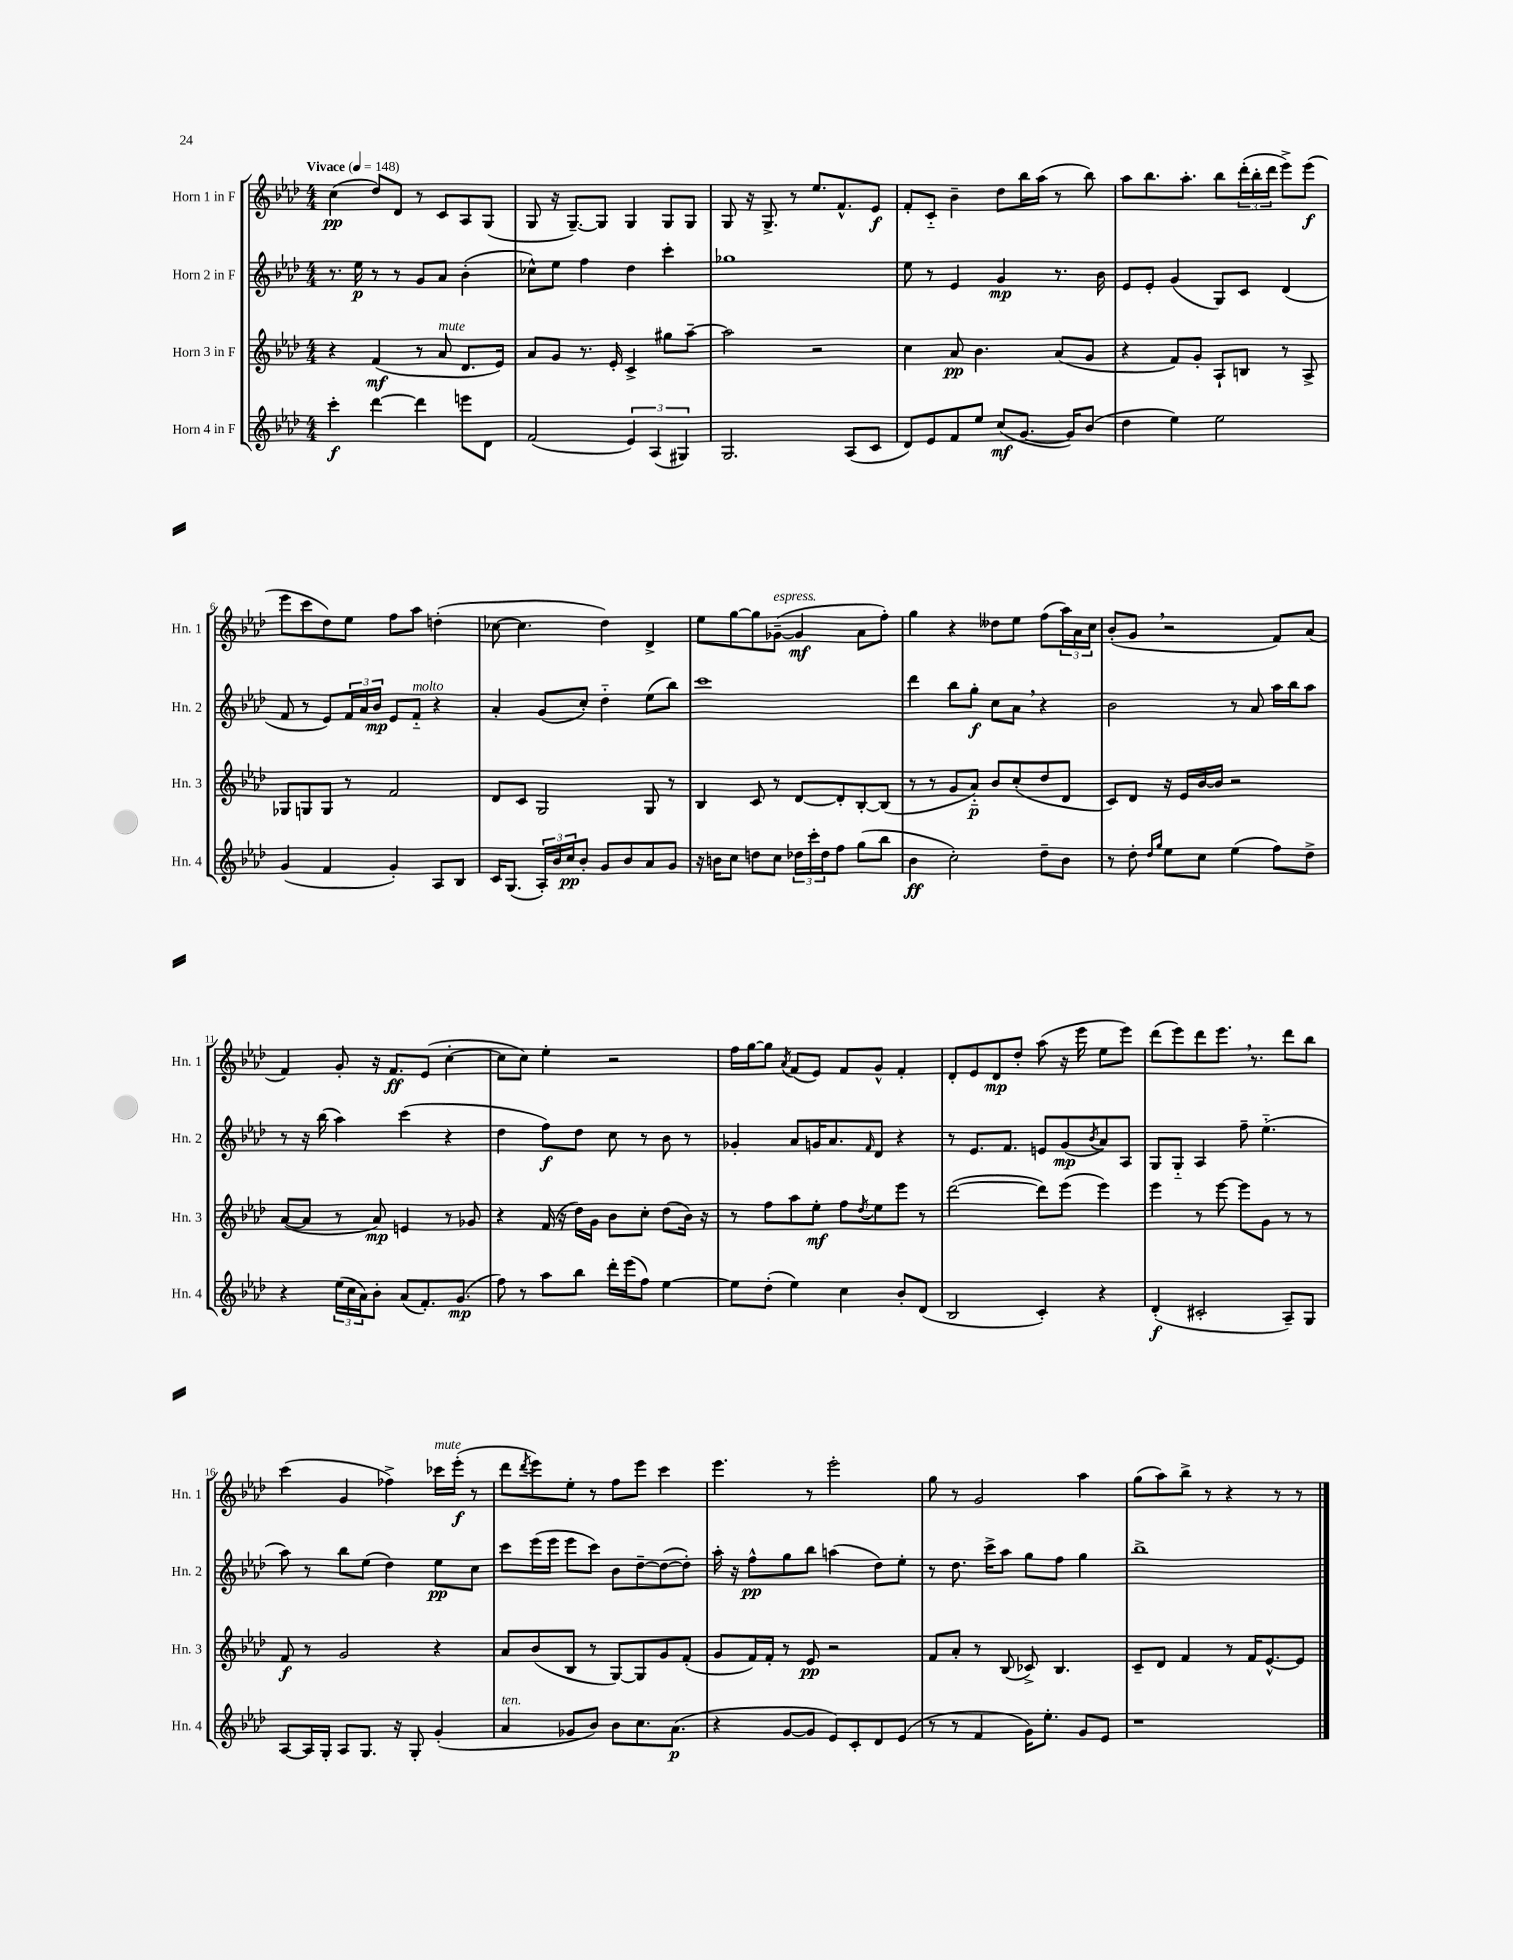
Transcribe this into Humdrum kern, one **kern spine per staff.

**kern	**dynam	**kern	**dynam	**kern	**dynam	**kern	**dynam
*part4	*part4	*part3	*part3	*part2	*part2	*part1	*part1
*staff4	*staff4	*staff3	*staff3	*staff2	*staff2	*staff1	*staff1
*I"Horn 4 in F	*	*I"Horn 3 in F	*	*I"Horn 2 in F	*	*I"Horn 1 in F	*
*I'Hn. 4	*	*I'Hn. 3	*	*I'Hn. 2	*	*I'Hn. 1	*
*clefG2	*	*clefG2	*	*clefG2	*	*clefG2	*
*k[b-e-a-d-]	*	*k[b-e-a-d-]	*	*k[b-e-a-d-]	*	*k[b-e-a-d-]	*
*M4/4	*	*M4/4	*	*M4/4	*	*M4/4	*
*MM148	*	*MM148	*	*MM148	*	*MM148	*
=1	=1	=1	=1	=1	=1	=1	=1
!	!	!	!	!	!	!LO:TX:a:B:t=Vivace	!
4ccc'\	f	4r	.	8.r	.	(4cc\	pp
.	.	.	.	16ee-\	p	.	.
[4ddd-\	.	(4f/	mf	8r	.	8dd-/L)	.
.	.	.	.	8r	.	8d-/J	.
4ddd-\]	.	8r	.	8g/L	.	8r	.
!	!	!LO:TX:a:i:t=mute	!	!	!	!	!
.	.	8a-/	.	8a-/J	.	8c/L	.
8eeen\L	.	8.d-/L	.	(4b-'\	.	8A-/	.
8d-\J	.	.	.	.	.	(8G/J	.
.	.	16e-/Jk)	.	.	.	.	.
=2	=2	=2	=2	=2	=2	=2	=2
(2f/	.	8a-/L	.	8cc-X^^\L)	.	8G/	.
.	.	8g/J	.	8ee-\J	.	16r	.
.	.	.	.	.	.	[8.G~/L)	.
.	.	8.r	.	4ff\	.	.	.
.	.	.	.	.	.	8G/J]	.
.	.	16e-'/	.	.	.	.	.
6e-/)	.	4c^/	.	4dd-\	.	4G/	.
(6A-/	.	.	.	.	.	.	.
.	.	8gg#X\L	.	4ccc'\	.	8G/L	.
6G#X/)	.	.	.	.	.	.	.
.	.	[8aa-~\J	.	.	.	8G/J	.
=3	=3	=3	=3	=3	=3	=3	=3
2.G/	.	2aa-\]	.	1gg-X	.	8G/	.
.	.	.	.	.	.	16r	.
.	.	.	.	.	.	8.G^/	.
.	.	.	.	.	.	8r	.
.	.	2r	.	.	.	8.ee-/L	.
.	.	.	.	.	.	8.f^^/	.
(8A-/L	.	.	.	.	.	.	.
8c/J	.	.	.	.	.	8e-/J	f
=4	=4	=4	=4	=4	=4	=4	=4
8d-/L)	.	4cc\	.	8ee-\	.	8f'/L	.
8e-/	.	.	.	8r	.	8c/J	.
8f/	.	8a-/	pp	4e-/	.	4b-~\	.
8ee-/J	.	4.b-\	.	.	.	.	.
(8cc/L	mf	.	.	4g/	mp	8dd-\L	.
[8.g/J	.	.	.	.	.	16bb-\L	.
.	.	.	.	.	.	(16aa-\JJ	.
.	.	(8a-/L	.	8.r	.	8r	.
16g/KL])	.	.	.	.	.	.	.
(8b-/J	.	8g/J	.	.	.	8bb-\)	.
.	.	.	.	16b-\	.	.	.
=5	=5	=5	=5	=5	=5	=5	=5
4dd-\	.	4r	.	8e-/L	.	8aa-\L	.
.	.	.	.	8e-'/J	.	8.bb-\	.
4ee-\)	.	8f/L)	.	(4g/	.	.	.
.	.	.	.	.	.	8.aa-'\J	.
.	.	8g'/J	.	.	.	.	.
2ee-\	.	8A-`/L	.	8G/L)	.	8bb-\L	.
.	.	8Bn/J	.	8c/J	.	(24ddd-'\L	.
.	.	.	.	.	.	24bb-'\	.
.	.	.	.	.	.	24ddd-\JJ	.
.	.	8r	.	(4d-/	.	8eee-^\L)	.
.	.	8A-^/	.	.	.	(8eee-\J	f
!!LO:LB:g=z
=6	=6	=6	=6	=6	=6	=6	=6
(4g/	.	8G-X/L	.	8f/	.	8eee-\L	.
.	.	8Gn/	.	8r	.	8ccc\	.
4f/	.	8G/J	.	8e-/L)	.	8dd-\)	.
.	.	8r	.	24f/L	.	8ee-\J	.
.	.	.	.	24a-/	.	.	.
.	.	.	.	24b-/JJ	mp	.	.
4g'/)	.	2f/	.	8e-/L	.	8ff\L	.
!	!	!	!	!LO:TX:a:i:t=molto	!	!	!
.	.	.	.	8f/J	.	8aa-\J	.
8A-/L	.	.	.	4r	.	(4ddn'\	.
8B-/J	.	.	.	.	.	.	.
=7	=7	=7	=7	=7	=7	=7	=7
16c/KL	.	8d-/L	.	4a-'/	.	[8cc-X\	.
(8.G/J	.	.	.	.	.	.	.
.	.	8c/J	.	.	.	4.cc-\]	.
24A-'/LL)	.	2G/	.	(8g/L	.	.	.
24b-/	.	.	.	.	.	.	.
24cc/J	pp	.	.	.	.	.	.
8b-'/J	.	.	.	8cc'/J)	.	.	.
8g/L	.	.	.	4dd-\	.	4dd-\)	.
8b-/	.	.	.	.	.	.	.
8a-/	.	8G/	.	(8ee-\L	.	4d-^/	.
8g/J	.	8r	.	8bb-\J)	.	.	.
=8	=8	=8	=8	=8	=8	=8	=8
16r	.	4B-/	.	1ccc	.	8ee-\L	.
16bn\KL	.	.	.	.	.	.	.
8cc\J	.	.	.	.	.	[8gg\	.
8ddn\L	.	8c/	.	.	.	8gg\]	.
!	!	!	!	!	!	!LO:TX:a:i:t=espress.	!
8cc\J	.	8r	.	.	.	([8g-X~\J	.
24dd-X\LL	.	[8d-/L	.	.	.	4g-/]	mf
24ccc'\	.	.	.	.	.	.	.
24dd-\J	.	.	.	.	.	.	.
8ff\J	.	8d-'/]	.	.	.	.	.
(8gg\L	.	[8B-'/	.	.	.	8a-\L	.
8bb-\J	.	(8B-/J]	.	.	.	8ff'\J)	.
=9	=9	=9	=9	=9	=9	=9	=9
4b-\	ff	8r	.	4ddd-\	.	4gg\	.
.	.	8r	.	.	.	.	.
2cc'\)	.	8g/L	.	8bb-\L	.	4r	.
.	.	8a-/J)	p	8gg'\J	f	.	.
.	.	8b-/L	.	8cc\L	.	8dd--X\L	.
.	.	(8cc'/	.	8a-,\J	.	8ee-\J	.
8dd-~\L	.	8dd-/	.	4r	.	(8ff\L	.
8b-\J	.	8d-/J	.	.	.	24aa-\L)	.
.	.	.	.	.	.	24a-\	.
.	.	.	.	.	.	24cc\JJ	.
=10	=10	=10	=10	=10	=10	=10	=10
8r	.	8c/L)	.	2b-\	.	(8b-'/L	.
8dd-'\	.	8d-/J	.	.	.	8g,/J	.
16qqdd-/LL	.	.	.	.	.	.	.
16qqgg/JJ	.	.	.	.	.	.	.
8ee-\L	.	16r	.	.	.	2r	.
.	.	16e-/LL	.	.	.	.	.
8cc\J	.	[16b-/	.	.	.	.	.
.	.	16b-/JJ]	.	.	.	.	.
(4ee-\	.	2r	.	8r	.	.	.
.	.	.	.	8a-/	.	.	.
8ff\L)	.	.	.	16aa-\LL	.	8f/L)	.
.	.	.	.	16bb-\J	.	.	.
8dd-^\J	.	.	.	8aa-\J	.	(8a-/J	.
!!LO:LB:g=z
=11	=11	=11	=11	=11	=11	=11	=11
4r	.	([8a-/L	.	8r	.	4f/)	.
.	.	8a-/J]	.	16r	.	.	.
.	.	.	.	(16bb-\	.	.	.
(24ee-\LL	.	8r	.	4aa-\)	.	8g'/	.
24cc\	.	.	.	.	.	.	.
24a-\J)	.	.	.	.	.	.	.
8b-'\J	.	8a-/)	mp	.	.	16r	.
.	.	.	.	.	.	8.f/L	ff
(8a-/L	.	4en/	.	(4ccc\	.	.	.
8.f'/)	.	.	.	.	.	(8e-/J	.
.	.	8r	.	4r	.	[4cc'\	.
(8.g/J	mp	.	.	.	.	.	.
.	.	8g-X/	.	.	.	.	.
=12	=12	=12	=12	=12	=12	=12	=12
8ff\)	.	4r	.	4dd-\	.	8cc\L]	.
8r	.	.	.	.	.	8cc\J)	.
8aa-\L	.	(16f/	.	8ff\L)	f	4ee-'\	.
.	.	16r	.	.	.	.	.
8bb-\J	.	16dd-\LL)	.	8dd-\J	.	.	.
.	.	16g\JJ	.	.	.	.	.
16ddd-'\LL	.	8b-\L	.	8cc\	.	2r	.
(16eee-\J	.	.	.	.	.	.	.
8ff\J)	.	8cc'\J	.	8r	.	.	.
[4ee-\	.	(8dd-\L	.	8b-\	.	.	.
.	.	16b-\Jk)	.	8r	.	.	.
.	.	16r	.	.	.	.	.
=13	=13	=13	=13	=13	=13	=13	=13
8ee-\L]	.	8r	.	4g-X'/	.	16ff\LL	.
.	.	.	.	.	.	[16gg\J	.
(8dd-'\J	.	8ff\L	.	.	.	8gg\J]	.
.	.	.	.	.	.	8qa-/	.
4ee-\)	.	8aa-\	.	8a-/L	.	(8f/L	.
.	.	8ee-'\J	mf	16gn/K	.	8e-/J)	.
.	.	.	.	8.a-/	.	.	.
4cc\	.	8ff\L	.	.	.	8f/L	.
.	.	8qdd-/	.	16qqf/	.	.	.
.	.	8ee-\	.	8d-/J	.	8g^^/J	.
8b-'/L	.	8eee-\J	.	4r	.	4f'/	.
(8d-/J	.	8r	.	.	.	.	.
=14	=14	=14	=14	=14	=14	=14	=14
2B-/	.	([2ddd-\	.	8r	.	8d-'/L	.
.	.	.	.	8.e-/L	.	8e-/	.
.	.	.	.	.	.	8d-/	mp
.	.	.	.	8.f/J	.	.	.
.	.	.	.	.	.	8dd-'/J	.
4c'/)	.	8ddd-\L])	.	8en/L	.	(8aa-\	.
.	.	(8eee-\J	.	(8g/	mp	16r	.
.	.	.	.	.	.	16eee-\	.
.	.	.	.	8qb-/	.	.	.
4r	.	4eee-\)	.	8a-/)	.	8ee-\L	.
.	.	.	.	8A-/J	.	8eee-\J)	.
=15	=15	=15	=15	=15	=15	=15	=15
(4d-'/	f	4eee-\	.	8G/L	.	(8ddd-\L	.
.	.	.	.	8G/J	.	8eee-\)	.
2c#X'/	.	8r	.	4A-/	.	8ddd-\	.
.	.	[8eee-\	.	.	.	8.eee-,\J	.
.	.	8eee-\L]	.	8ff~\	.	.	.
.	.	.	.	.	.	8.r	.
.	.	8g\J	.	(4.ee-\	.	.	.
8A-~/L)	.	8r	.	.	.	8ddd-\L	.
8G/J	.	8r	.	.	.	8bb-\J	.
!!LO:LB:g=z
=16	=16	=16	=16	=16	=16	=16	=16
[8A-/L	.	8f/	f	8aa-\)	.	(4ccc\	.
16A-/L]	.	8r	.	8r	.	.	.
16G'/JJ	.	.	.	.	.	.	.
8A-/L	.	2g/	.	8bb-\L	.	4g/	.
8.G/J	.	.	.	(8ee-\J	.	.	.
.	.	.	.	4dd-\)	.	4ff-X^\)	.
16r	.	.	.	.	.	.	.
8G'/	.	.	.	.	.	.	.
!	!	!	!	!	!	!LO:TX:a:i:t=mute	!
(4g'/	.	4r	.	8ee-\L	pp	16ccc-X\LL	.
.	.	.	.	.	.	(16eee-'\JJ	f
.	.	.	.	8cc\J	.	8r	.
=17	=17	=17	=17	=17	=17	=17	=17
!LO:TX:a:i:t=ten.	!	!	!	!	!	!	!
4a-/	.	8a-/L	.	8ccc\L	.	8ddd-\L	.
.	.	.	.	.	.	8qddd-/	.
.	.	(8b-/	.	(16eee-\L	.	8eee-\)	.
.	.	.	.	16eee-\JJ	.	.	.
8g-X/L	.	8B-/J	.	8eee-\L	.	8ee-'\J	.
8b-/J)	.	8r	.	8ccc\J)	.	8r	.
8b-\L	.	[8G/L)	.	8b-\L	.	8ff\L	.
8.cc\	.	8G/]	.	[8dd-~\	.	8eee-\J	.
.	.	8g/	.	(8dd-\_	.	4ccc\	.
(8.a-\J	p	.	.	.	.	.	.
.	.	(8f'/J	.	8dd-'\J])	.	.	.
=18	=18	=18	=18	=18	=18	=18	=18
4r	.	8g/L	.	16aa-'\	.	4.eee-\	.
.	.	.	.	16r	.	.	.
.	.	16f/L)	.	8ff^^\L	pp	.	.
.	.	16f'/JJ	.	.	.	.	.
[8g/L	.	8r	.	8gg\	.	.	.
8g/J]	.	8e-/	pp	8bb-\J	.	8r	.
8e-/L)	.	2r	.	(4aan\	.	2eee-'\	.
8c'/	.	.	.	.	.	.	.
8d-/	.	.	.	8dd-\L)	.	.	.
(8e-/J	.	.	.	8ee-'\J	.	.	.
=19	=19	=19	=19	=19	=19	=19	=19
8r	.	8f/L	.	8r	.	8gg\	.
8r	.	8a-'/J	.	8.dd-\	.	8r	.
4f/	.	8r	.	.	.	2g/	.
.	.	.	.	16ccc^\KL	.	.	.
.	.	(8B-/	.	8aa-\J	.	.	.
16g\KL)	.	8c-X^/)	.	8gg\L	.	.	.
8.ee-'\J	.	.	.	.	.	.	.
.	.	4.B-/	.	8ff\J	.	.	.
8g/L	.	.	.	4gg\	.	4aa-\	.
8e-/J	.	.	.	.	.	.	.
=20	=20	=20	=20	=20	=20	=20	=20
1r	.	8c~/L	.	1bb-^	.	(8gg\L	.
.	.	8d-/J	.	.	.	8aa-\)	.
.	.	4f/	.	.	.	8bb-^\J	.
.	.	.	.	.	.	8r	.
.	.	8r	.	.	.	4r	.
.	.	16f/KL	.	.	.	.	.
.	.	[8.e-^^/	.	.	.	.	.
.	.	.	.	.	.	8r	.
.	.	8e-/J]	.	.	.	8r	.
==	==	==	==	==	==	==	==
*-	*-	*-	*-	*-	*-	*-	*-
